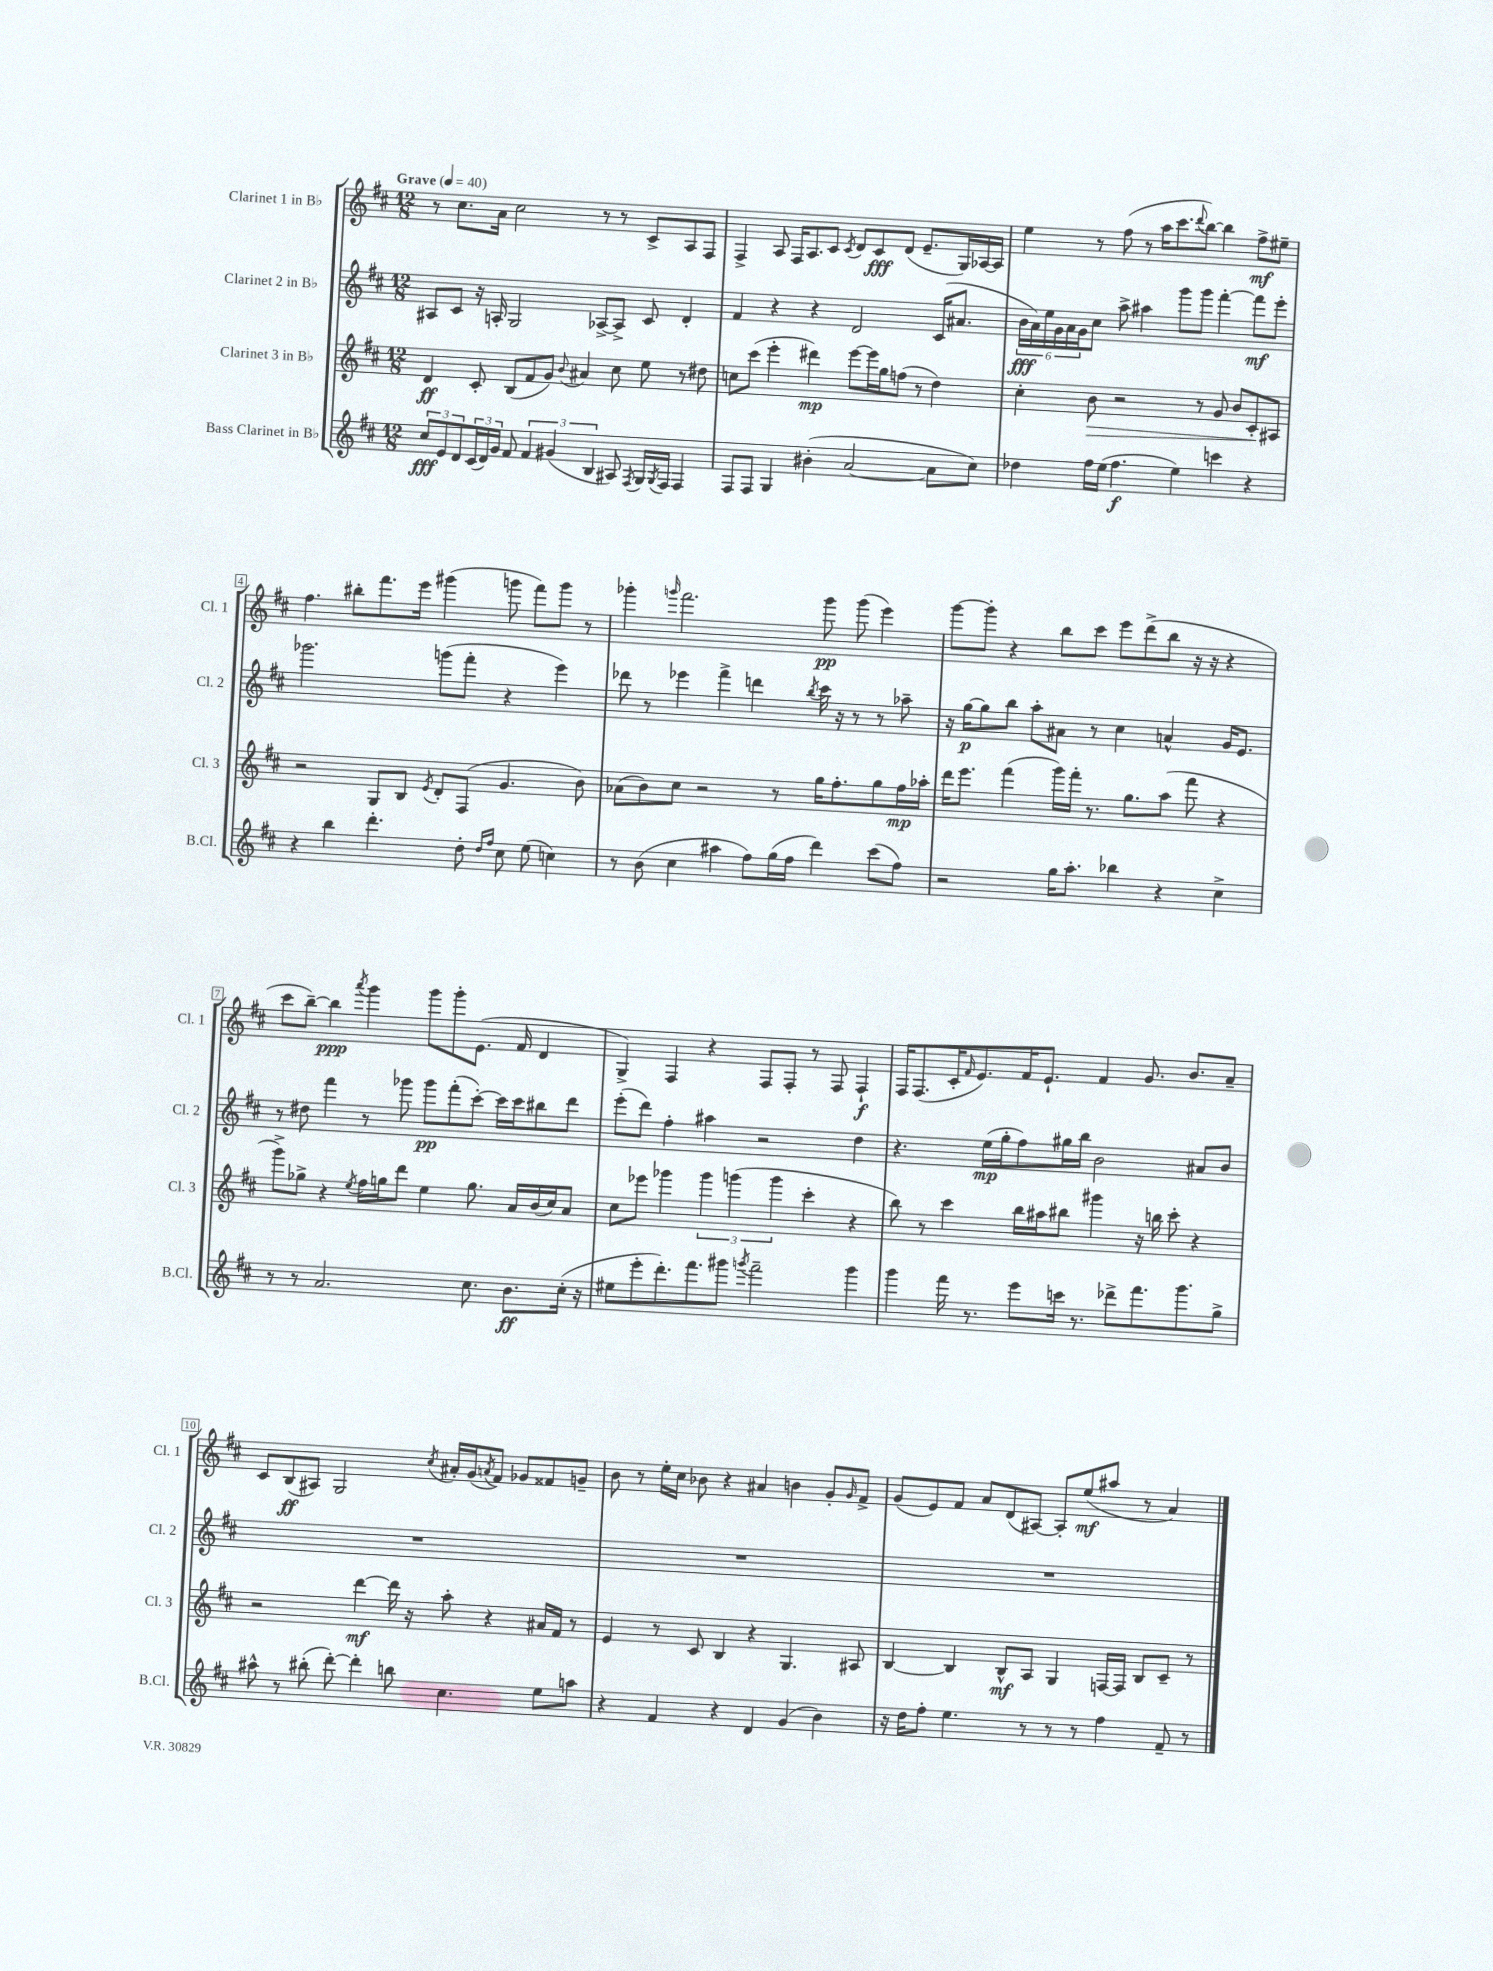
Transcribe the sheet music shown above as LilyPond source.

<<
\new StaffGroup <<
\new Staff = "s0" \with { instrumentName = "Clarinet 1 in Bb" shortInstrumentName = "Cl. 1" } {
    \clef treble \key d \major \numericTimeSignature \time 12/8 \tempo "Grave" 4 = 40
    r8 cis''8. a'16 cis''2 r8 r8 cis'8-> a8 fis8 |
    fis4-> a8 fis16 a8. cis'8 \acciaccatura { cis'8 } d'8 cis'8\fff d'8( e'8.-- g16) aes16~ aes16 |
    e''4 r8 fis''8( r8 a''16 cis'''8. \appoggiatura { d'''8 } b''8~) b''4 fis''8->\mf eis''8-- |
    fis''4. bis''8-. fis'''8. e'''16 gis'''4( g'''8 fis'''8) g'''8 r8 |
    ges'''4-. \grace { g'''16 } fis'''2. g'''8\pp g'''8( e'''4) |
    g'''8~ g'''8-. r4 b''8 cis'''8 e'''8 d'''8->( b''8 r16 r16 r4 |
    cis'''8 b''8~--) b''4\ppp \acciaccatura { a'''8 } g'''4 g'''8 g'''8-. e'8.( fis'16 d'4 |
    g4->) fis4 r4 fis8 fis8-. r8 fis8 fis4-!\f |
    fis16 fis8.( cis'16-. \grace { fis'16 } e'8.) fis'16 e'8.-! fis'4 g'8. b'8. a'8-- |
    cis'8 b8\ff( ais8) g2 \acciaccatura { cis''8 } ais'16-. g'16( \acciaccatura { a'8 } fis'8) ges'8 fisis'8 g'8-- |
    b'8 r8 e''16-. cis''16 bes'8 r4 ais'4 b'4 g'8-. \grace { g'16 } fis'8-> |
    g'8( e'8) fis'8 a'8 d'8( ais8~) ais8-. e''8\mf( ais''8 r8 a'4) \bar "|." |
}
\new Staff = "s1" \with { instrumentName = "Clarinet 2 in Bb" shortInstrumentName = "Cl. 2" } {
    \clef treble \key d \major \numericTimeSignature \time 12/8
    ais8 cis'8 r16 a16-. g2 aes8~-> aes8-> cis'8 d'4-. |
    fis'4 r4 r4 d'2 cis'16( ais'8. |
    \tuplet 6/4 { b'16\fff a'16) e''16 g'16 a'16 g'16 } cis''8 a''8-> ais''4 g'''8 g'''8 fis'''4~-. fis'''8\mf e'''8-. |
    ges'''2. g'''8( fis'''8-. r4 e'''4) |
    des'''8 r8 ees'''4 fis'''4-> d'''4 \acciaccatura { b''8 } cis'''16 r16 r8 r8 aes''8-- |
    r16 g''16~\p g''8 b''8 a''8-. ais'8 r8 cis''4 a'4-^ g'16 e'8. |
    r8 dis''8 fis'''4 r8 ges'''8 ges'''8\pp fis'''8-.( cis'''8~-.) cis'''16 cis'''16 bis''8 d'''8 |
    e'''8-.( d'''8) fis''4-. ais''4 r2 d''4 |
    r4. e''16\mp( g''16-. fis''8) gis''16 b''16 b'2 ais'8 b'8 |
    R1. |
    R1. |
    R1. \bar "|." |
}
\new Staff = "s2" \with { instrumentName = "Clarinet 3 in Bb" shortInstrumentName = "Cl. 3" } {
    \clef treble \key d \major \numericTimeSignature \time 12/8
    d'4\ff cis'8-. b8( fis'8 g'8) \appoggiatura { b'8 } ais'4 cis''8 e''8 r8 dis''8 |
    c''8 cis'''8( e'''4-. dis'''4\mp) e'''8~ e'''16 g''16 f''8( r8 d''4) |
    cis''4-. b'8\> r2 r8 g'8 b'8 cis'8-.\! ais8 |
    r2 g8 b8 \acciaccatura { e'8 } d'8-. fis8( g'4. b'8) |
    aes'8( b'8) cis''8 r2 r8 g''16 fis''8.-. g''8 fis''16\mp aes''16-. |
    d'''16 e'''8. fis'''4( g'''16) fis'''16-. r8. g''8. a''8( fis'''8 r4 |
    g'''8->) ges''8-> r4 \acciaccatura { e''8 } fis''16 g''16 d'''8 e''4 g''8. a'16 b'16( cis''16) a'8 |
    cis''8 ees'''8 ges'''4 \tuplet 3/2 { ges'''4 g'''4( g'''4 } cis'''4-. r4 |
    b''8) r8 cis'''4 b''16 ais''16 bis''8 gis'''4 r16 b''16 cis'''8-. r4 |
    r2 d'''4~\mf d'''16 r16 a''8-. r4 ais'16 fis'16 r8 |
    e'4 r8 cis'8 b4 r4 g4. ais8 |
    b4~ b4 b8-^\mf a8 g4 f16~ f16 b8 cis'8-- r8 \bar "|." |
}
\new Staff = "s3" \with { instrumentName = "Bass Clarinet in Bb" shortInstrumentName = "B.Cl." } {
    \clef treble \key d \major \numericTimeSignature \time 12/8
    \tuplet 3/2 { cis''8\fff e'8 d'8 } \tuplet 3/2 { cis'16( d'16) g'16 } fis'8 \tuplet 3/2 { fis'4 gis'4( b4 } ais8) \acciaccatura { fis8 } g16 \acciaccatura { g8 } fis16 fis4 |
    fis8 fis8 g4 bis'4-.( a'2~ a'8 cis''8) |
    des''4 fis''16 e''16( fis''4.\f e''4) c'''4 r4 |
    r4 b''4 d'''4.-. d''8-. \grace { d''16 fis''16 } cis''8 e''8( c''4) |
    r8 b'8( cis''4 ais''4 fis''8) g''16( fis''16 d'''4) cis'''8( fis''8) |
    r2 g''16 a''8.-. bes''4 r4 cis''4-> |
    r8 r8 a'2. cis''8. b'8.\ff cis''16-.( r16 |
    eis''8 e'''8-. d'''8.-.) fis'''8. gis'''8 \acciaccatura { g'''8 } fis'''2-- g'''4 |
    g'''4 fis'''16 r8. e'''8 c'''16 r8. des'''8-> fis'''8. g'''8. g''8-> |
    ais''8-^ r8 bis''8-.( d'''8~-.) d'''4-. b''8 cis''4. e''8 a''8 |
    r4 fis'4 r4 d'4 g'4( b'4) |
    r16 d''16 fis''8-. e''4. r8 r8 r8 fis''4 fis'8-- r8 \bar "|." |
}
>>
>>
\layout { \context { \Score \override BarNumber.stencil = #(make-stencil-boxer 0.1 0.3 ly:text-interface::print) } }
